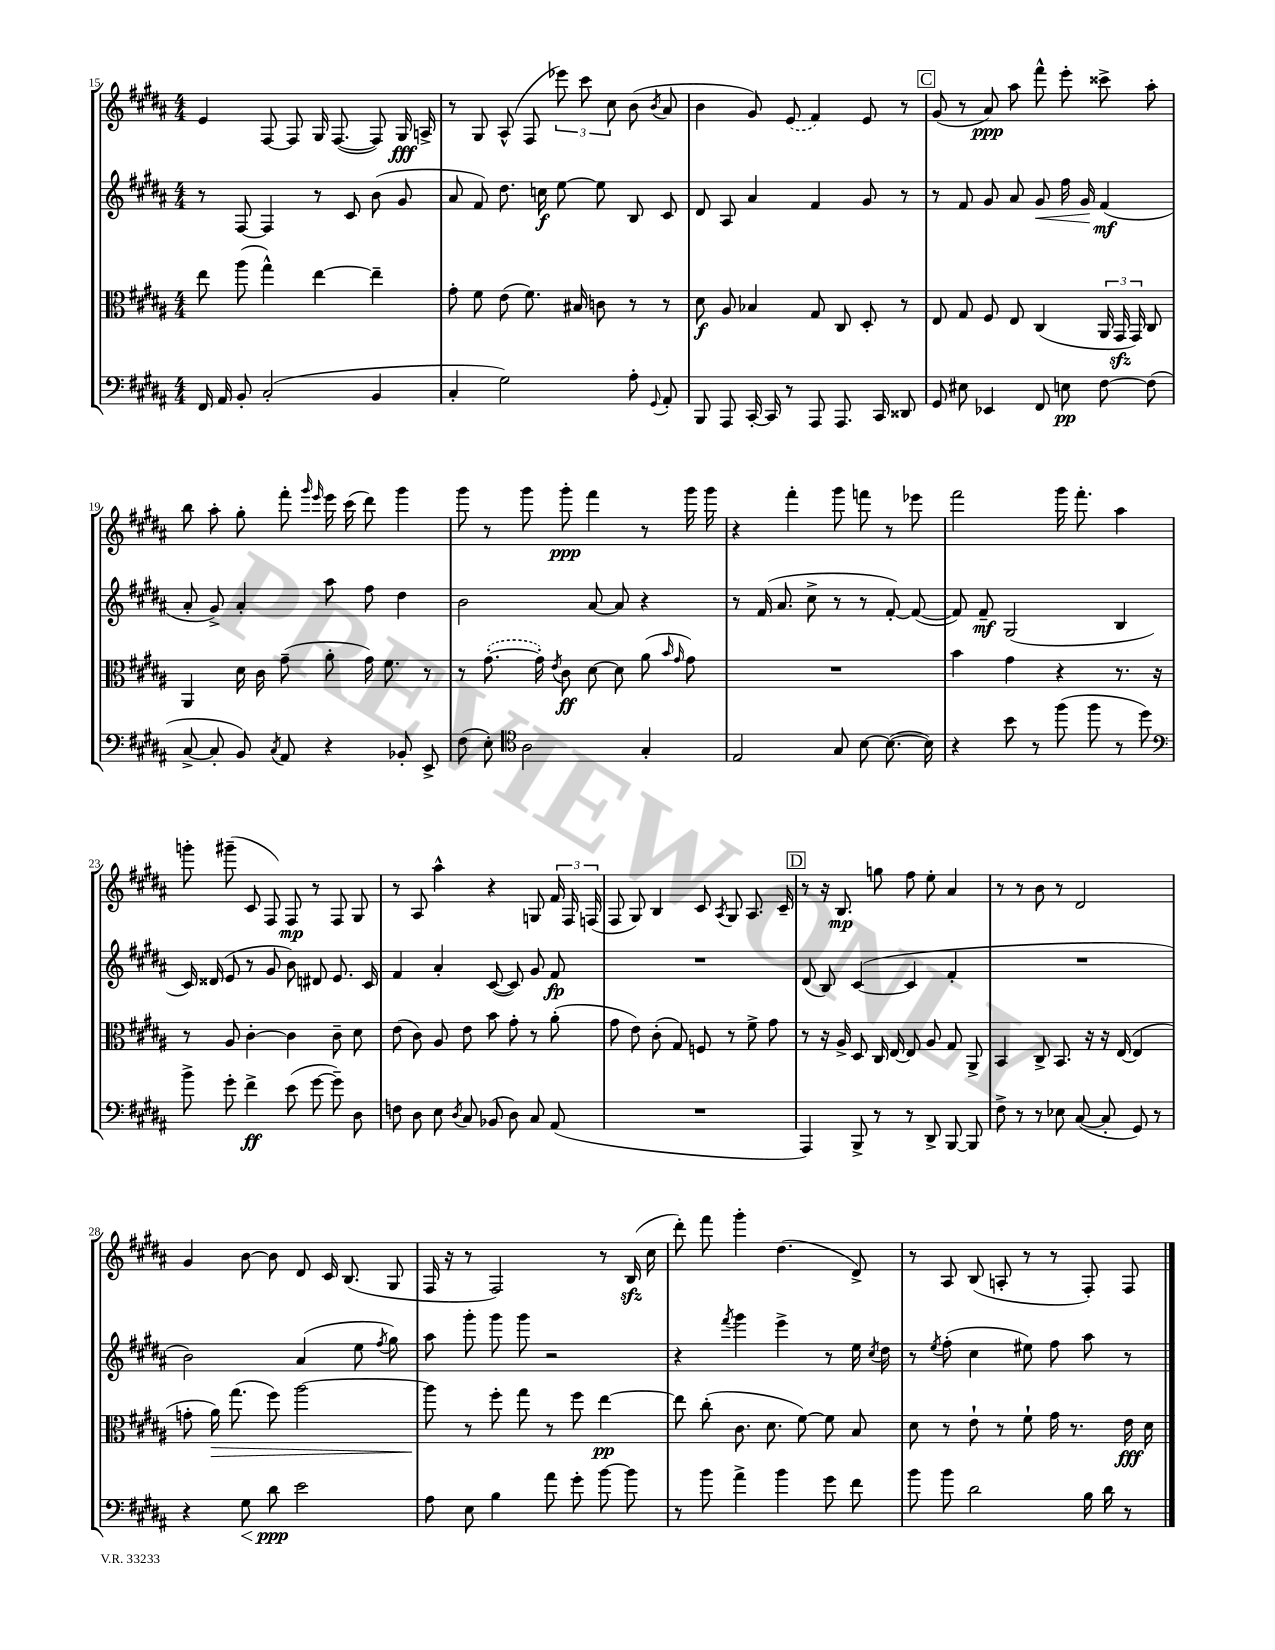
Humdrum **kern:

**kern	**kern	**kern	**kern
*staff4	*staff3	*staff2	*staff1
*clefF4	*clefC3	*clefG2	*clefG2
*k[f#c#g#d#a#]	*k[f#c#g#d#a#]	*k[f#c#g#d#a#]	*k[f#c#g#d#a#]
*M4/4	*M4/4	*M4/4	*M4/4
16FF#	8ee	8r	4e
16AA#	.	.	.
8BB'	(8aa#	[8F#	.
(2C#'	4gg#^^)	4F#]	[8F#
.	.	.	8F#]
.	[4ee	8r	16G#
.	.	.	([8.F#
.	.	8c#	.
4BB	4ee~]	(8b	8F#])
.	.	8g#	16G#
.	.	.	16A^
=	=	=	=
4C#'	8g#'	8a#	8r
.	8f#	8f#)	8G#
2G#)	(8e	8.dd#	(8A#^^
.	8.f#)	.	8F#
.	.	16cc	.
.	.	[8ee	12eee-)
.	16B#	.	.
.	.	.	12ccc#
.	8c	8ee]	.
.	.	.	12cc#
8A#'	8r	8B	(8b
8qqGG#	.	.	8qb
8AA#'	8r	8c#	8a#
=	=	=	=
8BBB	8d#	8d#	4b
8AAA#	8A#	8A#	.
[16CC#'	4B-	4a#	8g#)
16CC#]	.	.	.
8r	.	.	(8e
8AAA#	8G#	4f#	4f#)
8.AAA#	8C#	.	.
.	8D#'	8g#	8e
16CC#	.	.	.
8DD##	8r	8r	8r
=	=	=	=
8GG#	8E	8r	(8g#
8E#	8G#	8f#	8r
4EE-	8F#	8g#	8a#)
.	8E	8a#	8aa#
8FF#	(4C#	8g#	8fff#^^
8E	.	16ff#	8eee'
.	.	16g#	.
[8F#	24AA#	(4f#	8ccc##^
.	24GG#	.	.
.	24GG#)	.	.
(8F#]	8C#	.	8aa#'
=	=	=	=
[8C#^	4AA#	8a#'	8bb
8C#']	.	8g#^)	8aa#'
8BB)	16d#	4a#'	8gg#'
.	16c#	.	.
8qC#	.	.	.
8AA#	(8g#~	.	8fff#'
.	.	.	16qqggg#
.	.	.	16qqeee
4r	8a#'	8aa#	16eee
.	.	.	(16ccc#
.	16g#)	8ff#	8ddd#)
.	8.f#	.	.
8BB-'	.	4dd#	4ggg#
8EE^	8r	.	.
=	=	=	=
(8F#	8r	2b	8ggg#
8E')	([8.g#'	.	8r
*clefC4	*	*	*
2A#	.	.	8ggg#
.	16g#'])	.	.
.	8qe	.	.
.	8c#	.	8ggg#'
.	[8d#	[8a#	4fff#
.	8d#]	8a#]	.
4G#'	(8a#	4r	8r
.	16qqb	.	.
.	16qqg#	.	.
.	8g#)	.	16ggg#
.	.	.	16ggg#
=	=	=	=
2E	1r	8r	4r
.	.	(16f#	.
.	.	8.a#	.
.	.	.	4fff#'
.	.	8cc#^	.
8G#	.	8r	8ggg#
[8B	.	8r	8fff
(8.B_	.	[8f#')	8r
.	.	(8f#_	8eee-
16B])	.	.	.
=	=	=	=
4r	4b	8f#])	2fff#
.	.	8f#~	.
8b	4g#	(2G#	.
8r	.	.	.
(8ff#	4r	.	16ggg#
.	.	.	8.fff#'
8ff#	.	.	.
8r	8.r	4B	4aa#
8dd#)	.	.	.
.	16r	.	.
=	=	=	=
*clefF4	*	*	*
8b^	8r	16c#)	8ggg'
.	.	(16d##	.
8g#'	8A#	8e	(8ggg#~
4f#^	[4c#'	8r	8c#
.	.	8g#	8F#)
(8e	4c#]	8b)	8F#
[8g#	.	8d#	8r
8g#~])	8c#~	8.e	8F#
8D#	8d#	.	8G#
.	.	16c#	.
=	=	=	=
8F	(8e	4f#	8r
8D#	8c#)	.	8A#
8E	8A#	4a#'	4aa#^^
8qD#	.	.	.
8C#	8e	.	.
(8BB-	8b	([8c#	4r
8D#)	8g#'	8c#])	.
8C#	8r	8g#	8G
(8AA#	(8a#'	8f#	24f#
.	.	.	24F#
.	.	.	(24F
=	=	=	=
1r	8g#	1r	8F#
.	8e)	.	8G#)
.	(8c#'	.	4B
.	8G#)	.	.
.	8F	.	8c#
.	.	.	8qA#
.	8r	.	8G#
.	8f#^	.	8.A#
.	8g#	.	.
.	.	.	16c#~
=	=	=	=
4AAA#)	8r	(8d#	8r
.	16r	8B)	16r
.	16A#^	.	8.B
8BBB^	8D#	([4c#	.
8r	16C#	.	8gg
.	[16E	.	.
8r	8E]	4c#]	8ff#
8DD#^	8A#	.	8ee'
[8BBB	8G#	4f#'	4a#
8BBB]	8AA#^	.	.
=	=	=	=
8F#^	4BB	1r	8r
8r	.	.	8r
8r	8C#^	.	8b
8E-	8.BB	.	8r
([8C#	.	.	2d#
.	16r	.	.
8C#']	16r	.	.
.	([16E	.	.
8GG#)	4E]	.	.
8r	.	.	.
=	=	=	=
4r	8g'	2b)	4g#
.	16a#)	.	.
.	(8.gg#	.	.
8G#	.	.	[8b
8d#	8ff#)	.	8b]
2e	[2aa#	(4a#	8d#
.	.	.	16c#
.	.	.	(8.B
.	.	8ee	.
.	.	8qff#	.
.	.	8gg#)	8G#
=	=	=	=
8A#	8aa#]	8aa#	16F#
.	.	.	16r
8E	8r	8ggg#'	8r
4B	8ff#'	8ggg#	2F#)
.	8gg#	8ggg#	.
8a#	8r	2r	.
8g#'	8ff#	.	.
[8b	[4ee	.	8r
8b]	.	.	(16B
.	.	.	16cc#
=	=	=	=
8r	8ee]	4r	8ddd#')
8b	(8cc#'	.	8fff#
.	.	8qfff#	.
4a#^	8.c#	4ggg#	4ggg#'
.	8.d#	.	.
4b	.	4eee^	(4.dd#
.	[8f#)	.	.
8g#	8f#]	8r	.
8f#	8B	16ee	8d#^)
.	.	8qcc#	.
.	.	16dd#	.
=	=	=	=
8b	8d#	8r	8r
.	.	8qee	.
8b	8r	(8ff#'	8A#
2d#	8e`	4cc#	(8B
.	8r	.	8A'
.	8f#`	8ee#)	8r
.	16g#	8ff#	8r
.	8.r	.	.
16B	.	8aa#	8F#')
16d#	.	.	.
8r	16e	8r	8F#
.	16d#	.	.
==	==	==	==
*-	*-	*-	*-
